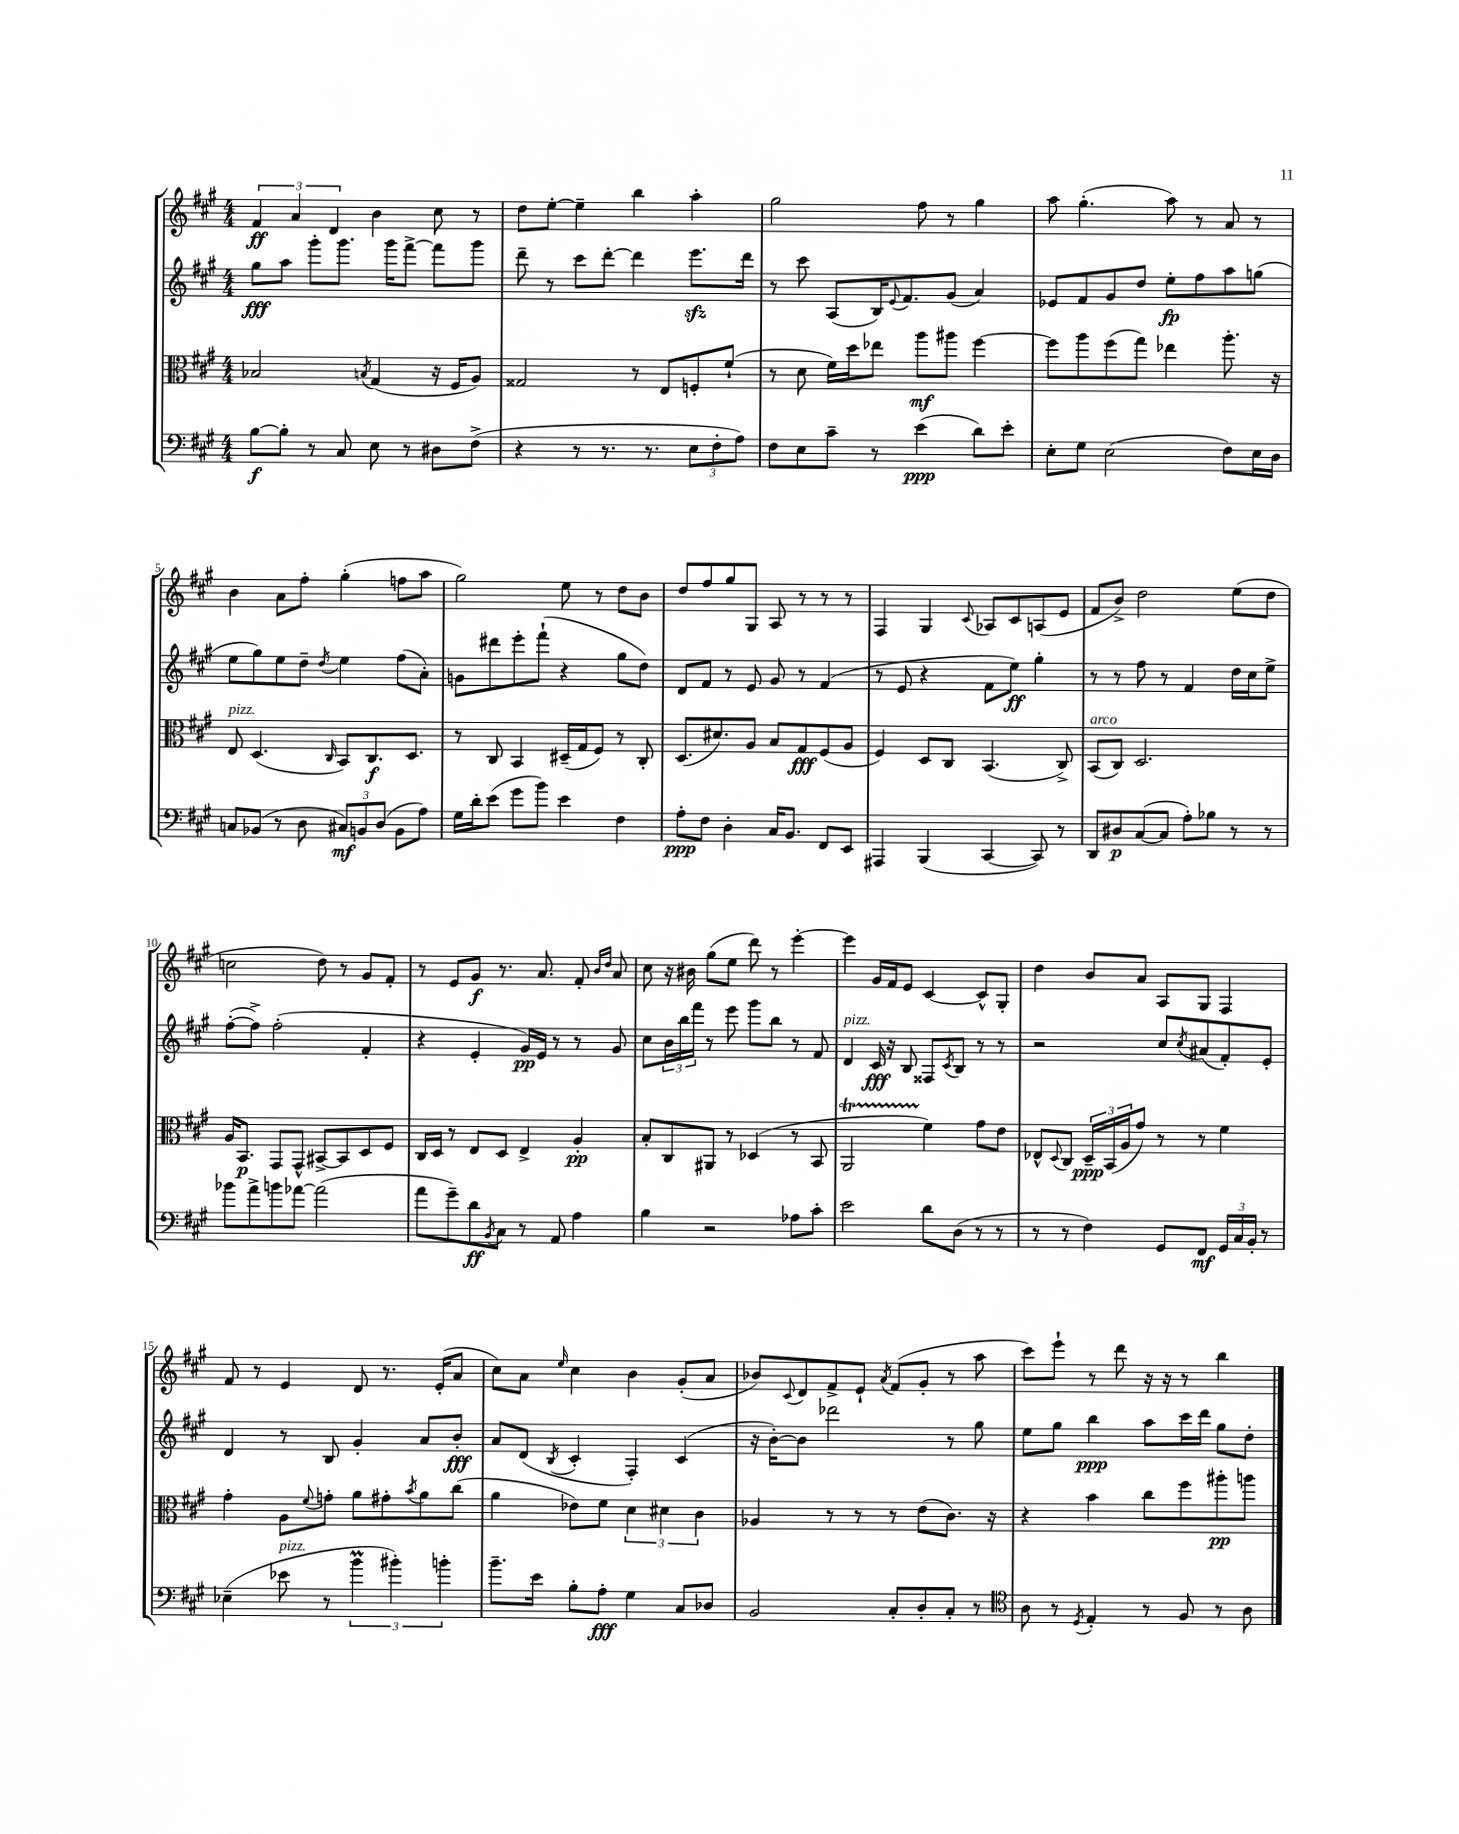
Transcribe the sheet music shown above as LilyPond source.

<<
\new StaffGroup <<
\new Staff = "s0" {
    \clef treble \key a \major \numericTimeSignature \time 4/4
    \tuplet 3/2 { fis'4\ff a'4 d'4 } b'4 cis''8 r8 |
    d''8 e''8~-. e''4-- b''4 a''4-. |
    gis''2 fis''8 r8 gis''4 |
    a''8 gis''4.-.( a''8) r8 a'8 r8 |
    b'4 a'8 fis''8-. gis''4-.( f''8 a''8 |
    gis''2) e''8 r8 d''8 b'8 |
    d''8 fis''8 gis''8 gis8 a8 r8 r8 r8 |
    fis4 gis4 \appoggiatura { cis'8 } aes8 cis'8 a8( e'8 |
    fis'8 b'8->) d''2 e''8( d''8 |
    c''2 d''8) r8 gis'8 fis'8-. |
    r8 e'8 gis'8\f r8. a'8. fis'8-. \grace { b'16 d''16 } a'8 |
    cis''8 r16 bis'16 gis''8( e''8 d'''8) r8 e'''4~-. |
    e'''4 gis'16 fis'16 e'8 cis'4~ cis'8-^ gis8-. |
    d''4 b'8 a'8 a8 gis8 fis4 |
    fis'8 r8 e'4 d'8 r8. e'16-.( a'8 |
    cis''8) a'8 \grace { e''16 } cis''4 b'4 gis'8-.( a'8 |
    bes'8) \appoggiatura { cis'8 } d'8 fis'8-> e'8-! \acciaccatura { a'8 } fis'8( gis'8-. r8 a''8 |
    cis'''8) e'''8-! r8 d'''8 r16 r16 r8 b''4 \bar "|." |
}
\new Staff = "s1" {
    \clef treble \key a \major \numericTimeSignature \time 4/4
    gis''8\fff a''8 gis'''8-. gis'''8. gis'''16 fis'''8~-> fis'''8 gis'''8 |
    d'''8-- r8 cis'''8 d'''8~-. d'''4 e'''8.\sfz d'''16 |
    r8 cis'''8 a8( b16) \appoggiatura { e'8 } fis'8. gis'8( a'4) |
    ees'8 fis'8 gis'8 d''8 e''8-.\fp fis''8 a''8 g''8( |
    e''8 gis''8) e''8 d''8-- \acciaccatura { d''8 } e''4 fis''8( a'8-.) |
    g'8 dis'''8 e'''8-. fis'''8-!( r4 gis''8 d''8) |
    d'8 fis'8 r8 e'8 gis'8 r8 fis'4( |
    r8 e'8 r4 fis'8 e''8\ff) gis''4-. |
    r8 r8 fis''8 r8 fis'4 d''16 cis''16 e''8-> |
    fis''8~-.( fis''8->) fis''2-.( fis'4-. |
    r4 e'4-. gis'16\pp) e'16 r8 r8 gis'8 |
    cis''8 \tuplet 3/2 { b'16 b''16 fis'''16 } r8 e'''8 gis'''8 b''8 r8 fis'8 |
    d'4^\markup { \italic "pizz." } cis'16\fff r16 b8 fisis8 \acciaccatura { cis'8 } b8 r8 r8 |
    r2 cis''8 \acciaccatura { cis''8 } ais'8( fis'8-.) e'8-. |
    d'4 r8 b8 gis'4-. a'8 b'8-.\fff |
    a'8 d'8( \acciaccatura { b8 } cis'4-. fis4-.) cis'4( |
    r16 b'16~-.) b'8 des'''2 r8 gis''8 |
    e''8 gis''8 b''4\ppp a''8 cis'''16 d'''16 gis''8 d''8-. \bar "|." |
}
\new Staff = "s2" {
    \clef alto \key a \major \numericTimeSignature \time 4/4
    bes2 \acciaccatura { b8 } gis4( r16 fis16 a8) |
    gisis2 r8 e8 f8-. fis'8-!( |
    r8 d'8 fis'16) d''16 ees''8 a''8\mf ais''8 fis''4~ |
    fis''8 a''8 fis''8( gis''8) ees''4 a''8.-. r16 |
    e8^\markup { \italic "pizz." } d4.( \grace { cis16 } b,8) cis8.\f d8. |
    r8 cis8 b,4 dis16--( gis16 fis8) r8 cis8-. |
    d8.( dis'8.) a8 b8 gis8\fff fis8( a8 |
    fis4) d8 cis8 b,4.( cis8->) |
    b,8^\markup { \italic "arco" }( cis8) d2. |
    a16 b,8.\p gis,8 gis,8-^ bis,8~-> bis,8 d8 fis8 |
    cis16 d16 r8 e8 d8 e4-> a4-.\pp |
    b8-. cis8 ais,8 r8 des4( r8 b,8 |
    a,2\startTrillSpan fis'4\stopTrillSpan) gis'8 e'8 |
    ees8-^ \appoggiatura { d8 } cis8 \tuplet 3/2 { d16--\ppp b,16( a16 } gis'8) r8 r8 fis'4 |
    gis'4-. a8 \appoggiatura { fis'8 } g'8-. a'8 gis'8-. \acciaccatura { b'8 } a'8 cis''8( |
    a'4 ees'8) fis'8 \tuplet 3/2 { d'4 dis'4 cis'4 } |
    aes4 r8 r8 r8 e'8( cis'8.) r16 |
    r4 b'4 cis''8 fis''8 ais''8-.\pp a''8 \bar "|." |
}
\new Staff = "s3" {
    \clef bass \key a \major \numericTimeSignature \time 4/4
    b8~\f b8-. r8 cis8 e8 r8 dis8 fis8->( |
    r4 r8 r8. r8. \tuplet 3/2 { e8 fis8-. a8) } |
    fis8 e8 cis'8-- r8 e'4\ppp( d'8) e'8-. |
    e8-. gis8 e2( fis8) e16 d16 |
    c8 bes,8( r8 d8 \tuplet 3/2 { cis8\mf) b,8 d8( } b,8 a8) |
    gis16 d'16-. e'8( gis'8 b'8) e'4 fis4 |
    a8-.\ppp fis8 d4-. cis16 b,8. fis,8 e,8 |
    ais,,4 b,,4( cis,4~ cis,8) r8 |
    d,8 dis8\p cis8~( cis8 a8-.) bes8 r8 r8 |
    bes'8 a'8-> b'8 aes'8~ aes'2( |
    a'8 gis'8--) d'8\ff \acciaccatura { b,8 } cis8 r8 a,8 a4 |
    b4 r2 aes8 cis'8-. |
    e'2 d'8 d8( r8 r8 |
    r8 r8 fis4) gis,8 fis,8\mf \tuplet 3/2 { gis,16 cis16 b,16-. } r8 |
    ees4--( ees'8^\markup { \italic "pizz." } r8 \tuplet 3/2 { b'4\prall bis'4-.) b'4-. } |
    b'8.-- e'16 b8-. a8-.\fff gis4 cis8 des8 |
    b,2 cis8-. d8-. cis8-. r8 |
    \clef tenor a8 r8 \acciaccatura { d8 } e4-. r8 fis8 r8 a8 \bar "|." |
}
>>
>>
